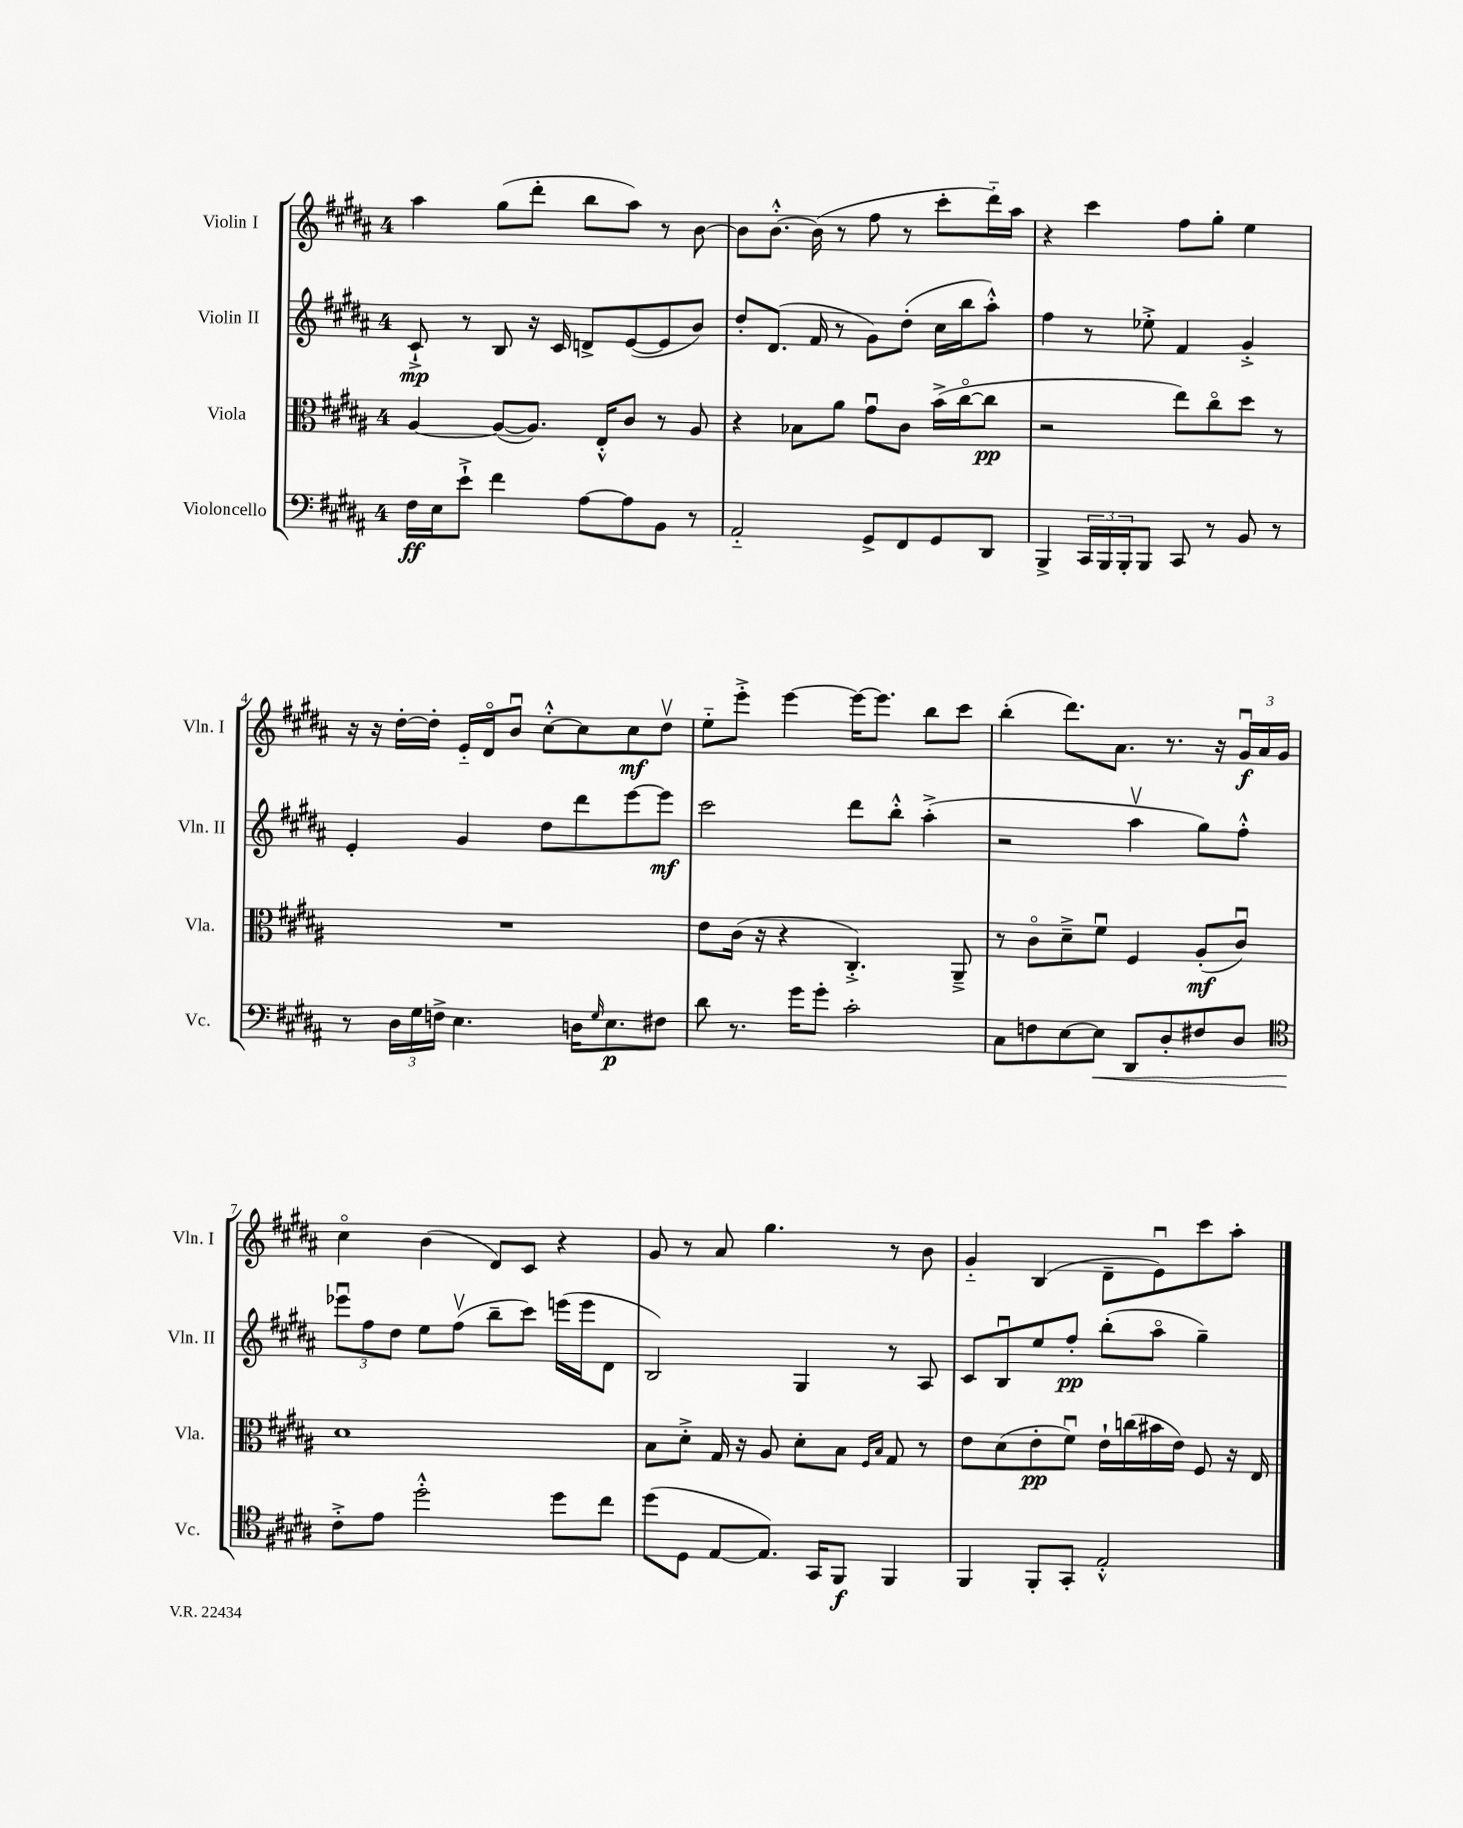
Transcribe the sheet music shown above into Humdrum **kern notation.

**kern	**kern	**kern	**kern
*staff4	*staff3	*staff2	*staff1
*clefF4	*clefC3	*clefG2	*clefG2
*k[f#c#g#d#a#]	*k[f#c#g#d#a#]	*k[f#c#g#d#a#]	*k[f#c#g#d#a#]
*M4/4	*M4/4	*M4/4	*M4/4
16F#\LL	[4A#/	8c#`^/	4aa#\
16E\J	.	.	.
8e`^\J	.	8r	.
4f#\	(8A#/_L	8B/	(8gg#\L
.	8.A#/]J)	16r	8ddd#'\J
.	.	16c#/	.
[8A#\L	.	8d^/L	8bb\L
.	16E'^^/LK	.	.
8A#\]	8c#/J	([8e/	8aa#\J)
8BB\J	8r	8e/]	8r
8r	8A#/	8b/J)	[8b\
=	=	=	=
2AA#'~/	4r	8dd#'/L	8b\]L
.	.	(8.d#/J	[8.b'^^\J
.	8B-\L	.	.
.	.	16f#/	(16b\]
.	8a#\J	8r	8r
8GG#^/L	8g#u\L	8g#\L)	8ff#\
8FF#/	8c#\J	(8dd#'\J	8r
8GG#/	(16b^\LL	16cc#\LL	8ccc#'\L
.	[16cc#o\J	16bb\J	.
8DD#/J	8cc#\]J	8aa#'^^\J)	16ddd#'~\L)
.	.	.	16aa#\JJ
=	=	=	=
4BBB^/	2r	4ff#\	4r
24CC#/LL	.	8r	4ccc#\
24BBB/	.	.	.
24BBB'/J	.	.	.
8BBB/J	.	8ee-'^\	.
8CC#/	8ee\L)	4f#/	8ff#\L
8r	8cc#o\	.	8gg#'\J
8BB/	8dd#\J	4g#'^/	4ee\
8r	8r	.	.
=	=	=	=
8r	1r	4e'/	16r
.	.	.	16r
24D#\LL	.	.	[16dd#'\LL
24G#\	.	.	.
.	.	.	16dd#'\]JJ
24F^\JJ	.	.	.
4.E\	.	4g#/	16e'~/LL
.	.	.	16d#o/J
.	.	.	8bu/J
.	.	8dd#\L	[8cc#'^^\L
16D\LK	.	8ddd#\	8cc#\]
16qqG#/	.	.	.
8.E\	.	.	.
.	.	[8eee\	8cc#\
8F#\J	.	8eee\]J	8dd#v\J
=	=	=	=
8d#\	8e\L	2ccc#\	8ee'~\L
8.r	(16c#\Jk	.	8eee'^\J
.	16r	.	.
.	4r	.	[4eee\
16g#\LK	.	.	.
8g#'\J	.	.	.
2c#'\	4.C#'^/)	8ddd#\L	16eee\_LK
.	.	.	8.eee\]J
.	.	8bb'^^\J	.
.	.	(4aa#'^\	8bb\L
.	8AA#~^/	.	8ccc#\J
=	=	=	=
8C#\L	8r	2r	(4bb'\
8F\	8c#o\L	.	.
[8E\	8d#~^\	.	8.ddd#\L)
8E\]J	8f#u\J	.	.
.	.	.	8.a#\J
8DD#/L	4F#/	4aa#v\	.
8D#'/	.	.	8.r
8F#/	(8A#'/L	8gg#\L)	.
.	.	.	16r
8D#/J	8c#u/J)	8ff#'^^\J	24g#u/LL
.	.	.	24a#/
.	.	.	24g#/JJ
=	=	=	=
*clefC4	*	*	*
8c#'^\L	1d#	12eee-u\L	4cc#o\
.	.	12ff#\	.
8e\J	.	.	.
.	.	12dd#\J	.
2dd#'^^\	.	8ee\L	(4b\
.	.	(8ff#v\J	.
.	.	8bb~\L	8d#/L)
.	.	8ccc#\J)	8c#/J
8dd#\L	.	(16eee\LL	4r
.	.	16eee\J	.
8cc#\J	.	8d#\J	.
=	=	=	=
(8dd#\L	8B\L	2B/)	8g#/
8D#\J	8d#'^\J	.	8r
[8E/L	16G#/	.	8a#/
.	16r	.	.
8.E/]J)	8A#/	.	4.gg#\
.	8d#'\L	4G#/	.
16GG#/LK	.	.	.
8FF#/J	8B\J	.	.
.	16qqF#/LL	.	.
.	16qqB/JJ	.	.
4FF#/	8G#/	8r	8r
.	8r	8A#/	8b\
=	=	=	=
4FF#/	8e\L	8c#/L	4g#'~/
.	(8d#\	8Bu/	.
8FF#'/L	8e'\	8ee/	(4B/
8GG#'/J	8f#u\J)	8ff#'/J	.
2E'^^/	16e`\LL	(8bb'\L	8d#~\L
.	(16cc\	.	.
.	16b#\	8aa#o\J	8eu\)
.	16e\JJ)	.	.
.	8F#/	4gg#~\)	8ccc#\
.	16r	.	8aa#'\J
.	16E/	.	.
==	==	==	==
*-	*-	*-	*-
